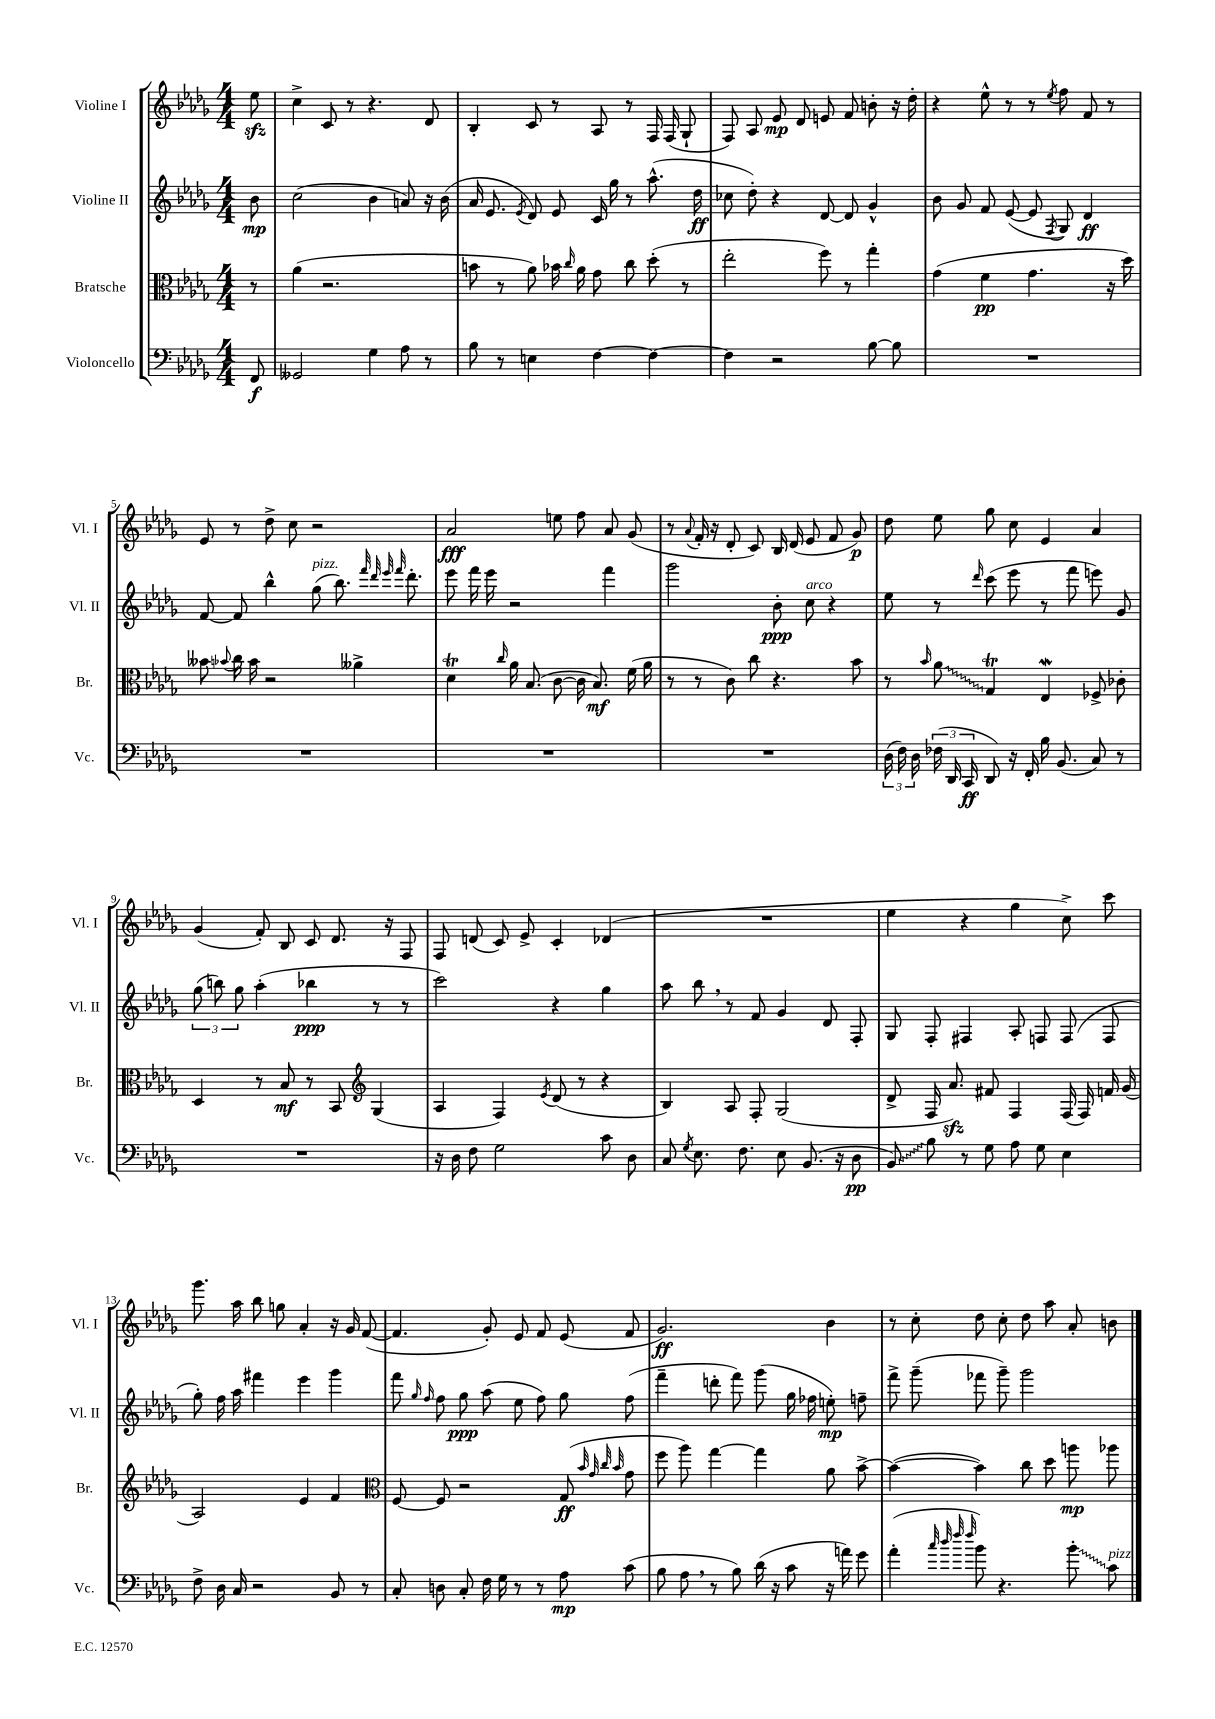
<<
\new StaffGroup <<
\new Staff = "s0" \with { instrumentName = "Violine I" shortInstrumentName = "Vl. I" } {
    \clef treble \key des \major \numericTimeSignature \time 4/4 \partial 8
    \autoBeamOff ees''8\sfz |
    c''4-> c'8 r8 r4. des'8 |
    bes4-. c'8 r8 aes8 r8 f16 f16( ges8-! |
    f8) aes8 ees'8\mp des'8 e'8 f'8 b'8-. r16 des''16-. |
    r4 ees''8-^ r8 r8 \acciaccatura { ees''8 } f''8 f'8 r8 |
    ees'8 r8 des''8-> c''8 r2 |
    aes'2\fff e''8 f''8 aes'8 ges'8( |
    r8 \appoggiatura { aes'8 } f'16-. r16 des'8-. c'8) bes16 des'16( ees'8 f'8 ges'8\p) |
    des''8 ees''8 ges''8 c''8 ees'4 aes'4 |
    ges'4( f'8-.) bes8 c'8 des'8. r16 f8 |
    f8 d'8( c'8) ees'8-> c'4-. des'4( |
    R1 |
    ees''4 r4 ges''4 c''8->) c'''8 |
    ges'''8. aes''16 bes''8 g''8 aes'4-. r16 ges'16 f'8~( |
    f'4. ges'8-.) ees'8 f'8 ees'8( f'8 |
    ges'2.\ff) bes'4 |
    r8 c''8-. des''8 c''8-. des''8 aes''8 aes'8-. b'8 \bar "|." |
}
\new Staff = "s1" \with { instrumentName = "Violine II" shortInstrumentName = "Vl. II" } {
    \clef treble \key des \major \numericTimeSignature \time 4/4 \partial 8
    \autoBeamOff bes'8\mp |
    c''2( bes'4 a'8) r16 bes'16( |
    aes'16 ees'8. \acciaccatura { ees'8 } des'8) ees'8 c'16 ges''16 r8 aes''8.-^( des''16\ff |
    ces''8 des''8-.) r4 des'8~ des'8 ges'4-^ |
    bes'8 ges'8 f'8 ees'8~( ees'8 \acciaccatura { f8 } ges8) des'4\ff |
    f'8~ f'8 bes''4-^ ges''8^\markup { \italic "pizz." }( bes''8.) \grace { f'''32 des'''32 ees'''32 f'''32 } des'''8.-. |
    ees'''8 f'''16 ees'''16 r2 f'''4 |
    ges'''2 bes'8-.\ppp c''8^\markup { \italic "arco" } r4 |
    ees''8 r8 \grace { des'''16 } c'''8( ees'''8 r8 f'''8 e'''8) ges'8 |
    \tuplet 3/2 { ges''8( b''8) ges''8 } aes''4-.( bes''4\ppp r8 r8 |
    c'''2) r4 ges''4 |
    aes''8 bes''8 \breathe r8 f'8 ges'4 des'8 f8-. |
    ges8 f8-. fis4 aes8-. f8 f8( f8 |
    ges''8-.) f''16 aes''16 fis'''4 ees'''4 ges'''4 |
    f'''8 \grace { ges''16 f''16 } f''8 ges''8\ppp aes''8( ees''8 f''8) ges''8 f''8( |
    f'''4-- d'''8-. f'''8) ges'''8( ges''16 fes''16 e''8-.\mp) f''8-- |
    f'''8-> ges'''8--( fes'''8 ges'''8--) ges'''2 \bar "|." |
}
\new Staff = "s2" \with { instrumentName = "Bratsche" shortInstrumentName = "Br." } {
    \clef alto \key des \major \numericTimeSignature \time 4/4 \partial 8
    \autoBeamOff r8 |
    aes'4( r2. |
    b'8 r8 aes'8) bes'16 \grace { c''16 } aes'16 ges'8 c''8 des''8-.( r8 |
    ees''2-. f''8) r8 ges''4-. |
    ges'4( f'4\pp ges'4. r16 des''16) |
    beses'8 \appoggiatura { bes'8 } c''16 bes'16 r2 aeses'4-> |
    des'4\trill \grace { c''16 } aes'16 bes8.( c'8~ c'16 bes8.\mf) f'16( aes'16 |
    r8 r8 c'8) c''8 r4. bes'8 |
    r8 \grace { bes'16 } \once \override Glissando.style = #'zigzag aes'8\glissando ges4\trill ees4\mordent fes8-> ces'8-. |
    des4 r8 bes8\mf r8 bes,8 \clef treble ges4( |
    aes4 f4) \acciaccatura { ees'8 } des'8( r8 r4 |
    bes4) aes8 f8-. ges2( |
    des'8-> f16 aes'8.\sfz) fis'8 f4 f16( f16) f'16 ges'16( |
    aes2) ees'4 f'4 |
    \clef alto f8~ f8 r2 ges8\ff( \grace { bes'32 ges'32 c''32 bes'32 } ges'8 |
    f''8 aes''8) ges''4~ ges''4 aes'8 bes'8~-> |
    bes'4~( bes'4) c''8 des''8 a''8\mp aes''8 \bar "|." |
}
\new Staff = "s3" \with { instrumentName = "Violoncello" shortInstrumentName = "Vc." } {
    \clef bass \key des \major \numericTimeSignature \time 4/4 \partial 8
    \autoBeamOff f,8\f |
    geses,2 ges4 aes8 r8 |
    bes8 r8 e4 f4~ f4~ |
    f4 r2 bes8~ bes8 |
    R1 |
    R1 |
    R1 |
    R1 |
    \tuplet 3/2 { des16( f16) des16 } \tuplet 3/2 { fes16( des,16 c,16\ff } des,8) r16 f,16-. bes16 bes,8.( c8) r8 |
    R1 |
    r16 des16 f8 ges2 c'8 des8 |
    c8 \acciaccatura { ges8 } ees8. f8. ees8 bes,8.( r16 des8\pp |
    \once \override Glissando.style = #'zigzag bes,8\glissando) bes8 r8 ges8 aes8 ges8 ees4 |
    f8-> des16 c16 r2 bes,8 r8 |
    c8-. d8 c8-. f16 ges16 r8 r8 aes8\mp c'8( |
    bes8 aes8 \breathe r8 bes8) des'16( r16 c'8 r16 a'16) ges'8 |
    aes'4-.( \grace { c''32 des''32 f''32 f''32 } bes'8) r4. \once \override Glissando.style = #'zigzag bes'8-.\glissando c'8^\markup { \italic "pizz." } \bar "|." |
}
>>
>>
